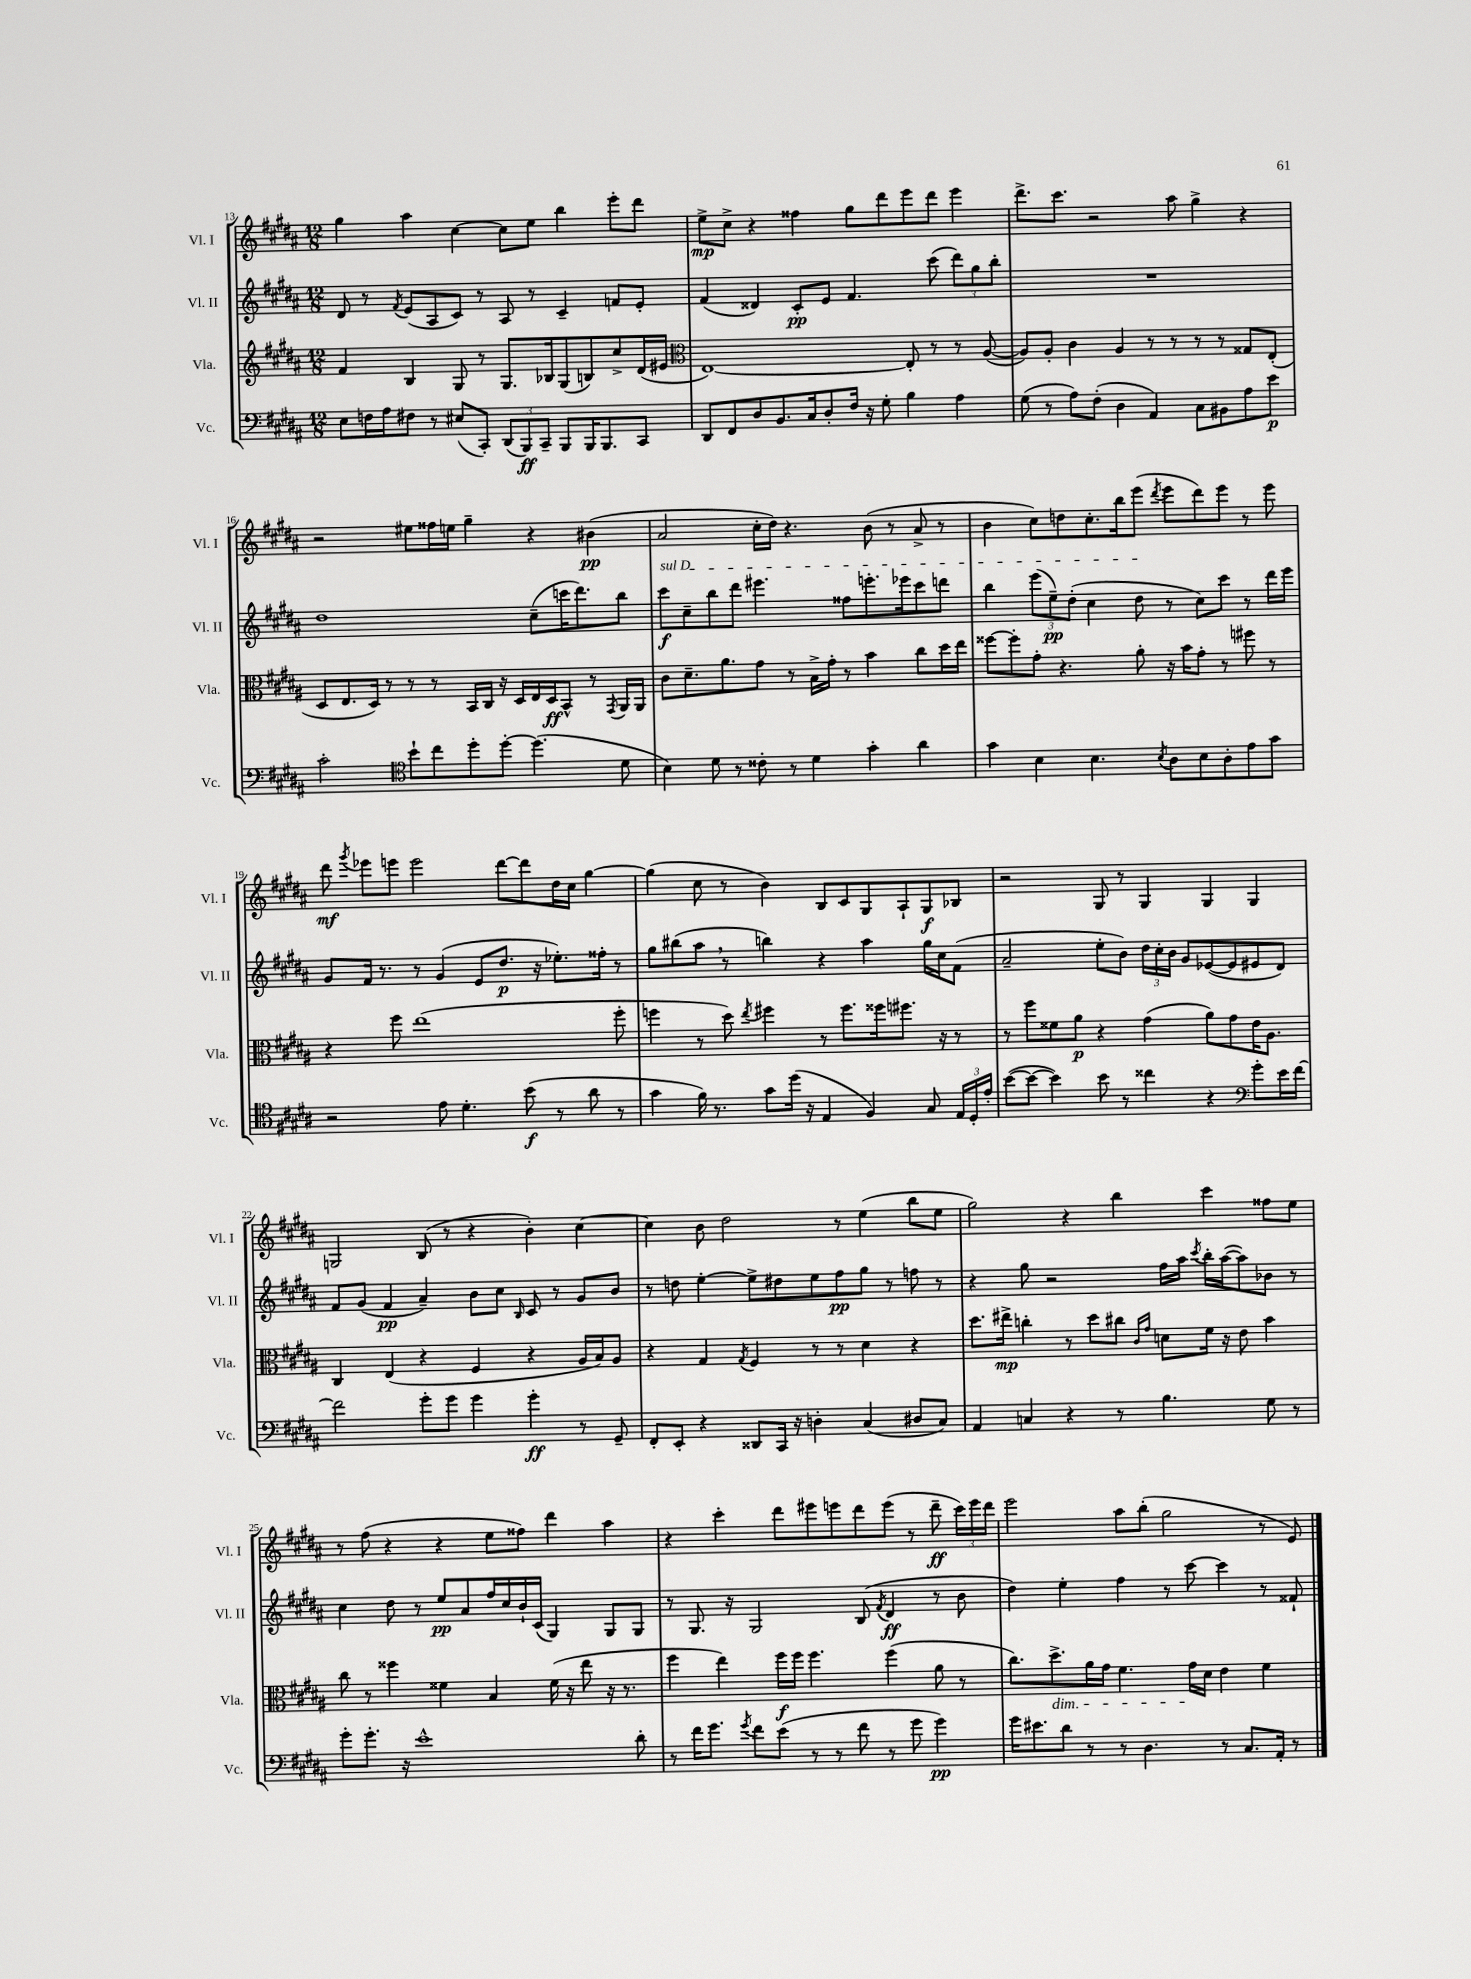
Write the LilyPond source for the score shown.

<<
\new StaffGroup <<
\new Staff = "s0" \with { instrumentName = "Vl. I" shortInstrumentName = "Vl. I" } {
    \clef treble \key b \major \numericTimeSignature \time 12/8
    \autoBeamOff gis''4 ais''4 cis''4~ cis''8[ e''8] b''4 e'''8[-. dis'''8] |
    e''8[->\mp cis''8]-> r4 fisis''4 gis''8[ dis'''8 e'''8 dis'''8] e'''4 |
    dis'''8.[-> cis'''8.] r2 ais''8 gis''4-> r4 |
    r2 eis''8[ fisis''16 e''16] gis''4-- r4 bis'4\pp( |
    ais'2 cis''16[-. dis''16]) r4. b'8( r8 ais'8-> r8 |
    b'4 cis''8[) d''8 cis''8.-. b''16 e'''8]( \acciaccatura { dis'''8 } e'''8[ dis'''8) e'''8] r8 e'''8 |
    dis'''8\mf \acciaccatura { gis'''8 } ees'''8[ e'''8] e'''2 dis'''8[~ dis'''8 dis''16 cis''16] gis''4~ |
    gis''4( cis''8 r8 b'4) b8[ cis'8 gis8 ais8-! gis8\f bes8] |
    r2 gis8 r8 gis4 gis4 gis4 |
    g2 b8( r8 r4 b'4-.) cis''4~ |
    cis''4 b'8 dis''2 r8 e''4( b''8[ e''8] |
    gis''2) r4 b''4 cis'''4 fisis''8[ e''8] |
    r8 fis''8( r4 r4 e''8[ fisis''8]) dis'''4 ais''4 |
    r4 cis'''4-. dis'''8[ eis'''8 e'''8 dis'''8 e'''8]( r8 dis'''8--\ff \tuplet 3/2 { cis'''16[) e'''16 dis'''16] } |
    e'''2 ais''8[ b''8]-.( gis''2 r8 e'8) \bar "|." |
}
\new Staff = "s1" \with { instrumentName = "Vl. II" shortInstrumentName = "Vl. II" } {
    \clef treble \key b \major \numericTimeSignature \time 12/8
    \autoBeamOff dis'8 r8 \acciaccatura { fis'8 } e'8[( ais8 cis'8]) r8 ais8 r8 cis'4-- f'8[ e'8]-. |
    fis'4( disis'4) cis'8[-.\pp e'8] fis'4. cis'''8( \tuplet 3/2 { dis'''8[) gis''8 b''8]-. } |
    R1. |
    dis''1 cis''8[--( c'''16 dis'''8.) b''8] |
    \once \override TextSpanner.bound-details.left.text = \markup { \italic "sul D" } cis'''8[\f\startTextSpan cis''8-- b''8 dis'''8] eis'''4. fisis''8[ e'''8.-. ees'''16 cis'''8 d'''8] |
    b''4 \tuplet 3/2 { e'''8[( e''8--\pp) dis''8]-.( } cis''4 dis''8\stopTextSpan r8 cis''8[) cis'''8] r8 dis'''16[ e'''16] |
    gis'8[ fis'16] r8. r8 gis'4( e'8[ dis''8.]\p r16 ees''8.[-.) fisis''16]-. r8 |
    gis''8[ bis''8( ais''8] \breathe r8 b''4) r4 ais''4 gis''16[ cis''16 fis'8]( |
    ais'2-- e''8[-. b'8]) \tuplet 3/2 { dis''16[ cis''16-. b'16] } gis'8[ ees'8~( ees'8 eis'8 dis'8]) |
    fis'8[ gis'8]( fis'4\pp ais'4--) b'8[ cis''8] \grace { b16 } cis'8 r8 gis'8[ b'8] |
    r8 d''8 e''4~-. e''8[-> dis''8 e''8 fis''8\pp gis''8] r8 f''8 r8 |
    r4 gis''8 r2 fis''16[ ais''16] \acciaccatura { cis'''8 } b''16[-. ais''16~( ais''8) bes'8] r8 |
    cis''4 dis''8 r8 e''8[\pp ais'8 fis''16 cis''16 b'16-! cis'16]( gis4) gis8[ gis8] |
    r8 gis8. r16 gis2 b8( \acciaccatura { fis'8 } dis'4\ff r8 b'8 |
    dis''4) e''4-. fis''4 r8 cis'''8~ cis'''4 r8 fisis'8-! \bar "|." |
}
\new Staff = "s2" \with { instrumentName = "Vla." shortInstrumentName = "Vla." } {
    \clef treble \key b \major \numericTimeSignature \time 12/8
    \autoBeamOff fis'4 b4 gis8 r8 gis8.[ bes16 gis8( b8) cis''8-> dis'16( eis'16] |
    \clef alto e1~) e8-. r8 r8 ais8~( |
    ais8[) ais8]-. cis'4 ais4 r8 r8 r8 r8 gisis8[ e8]-.( |
    dis8[ e8. dis16]) r8 r8 r8 b,16[ cis16] r16 dis16[ e16 dis16\ff b,8]-^ r8 \acciaccatura { gis,8 } ais,16[ ais,16] |
    cis'8[ dis'8.-- ais'8. gis'8] r8 b16[-> gis'16]-. r8 b'4 cis''8[ dis''16 e''16] |
    fisis''8[~ fisis''8-. gis'8]-. r4. ais'8-. r16 b'16[ gis'8]-. r8 fis''8 r8 |
    r4 fis''8 e''1( fis''8-. |
    f''4 r8 dis''8) \acciaccatura { e''8 } fis''4 r8 fis''8.[ fisis''16 fis''8.] r16 r8 |
    r8 fis''8[ fisis'8 ais'8]\p r4 gis'4( ais'8[) gis'8 e'16 ais8.] |
    cis4 e4( r4 fis4 r4 ais16[ b16) ais8] |
    r4 gis4 \acciaccatura { gis8 } fis4 r8 r8 dis'4 r4 |
    dis''8.[ eis''16]->\mp c''4-. r8 dis''8[ cis''8] \grace { cis'16[ gis'16] } d'8[ fis'16] r16 e'8 b'4 |
    cis''8 r8 fisis''4 fisis'4 b4 fisis'16( r16 e''8 r16 r8. |
    fis''4 e''4) fis''16[\f fis''16] fis''4. fis''4( ais'8 r8 |
    cis''8.[) dis''8.->\dim ais'16 gis'16] fis'4. gis'16[\! dis'16] e'4 fis'4 \bar "|." |
}
\new Staff = "s3" \with { instrumentName = "Vc." shortInstrumentName = "Vc." } {
    \clef bass \key b \major \numericTimeSignature \time 12/8
    \autoBeamOff e8[ f16 ais16 fis8] r8 eis8[( cis,8]-.) \tuplet 3/2 { dis,8[( b,,8\ff) cis,8]-- } b,,8[ b,,16 b,,8. cis,8] |
    dis,8[ fis,8 dis8 b,8. cis16 dis8-. fis16] r16 gis8-. b4 ais4 |
    gis8( r8 ais8[) fis8]-.( dis4 ais,4) cis8[ bis,8 ais8 e'8]\p |
    cis'2-. \clef tenor b'8[-! cis''8 dis''8-. dis''8]~-. dis''4.( dis'8 |
    b4) dis'8 r8 cisis'8-. r8 dis'4 gis'4-. ais'4 |
    gis'4 b4 b4. \acciaccatura { b8 } ais8[ b8 ais8-. e'8 gis'8] |
    r2 e'8 dis'4.-. b'8\f( r8 ais'8 r8 |
    gis'4 fis'16) r8. gis'8[ dis''16]( r16 e4 fis4) gis8 \tuplet 3/2 { e16[ dis16-. e'16]-. } |
    b'8[~( b'8]~ b'4) b'8 r8 cisis''4 r4 \clef bass gis'8[-. e'16 fis'16]~ |
    fis'2 gis'8[-. gis'8] gis'4 gis'4-.\ff r8 gis,8-- |
    fis,8[-. e,8]-. r4 disis,8[ cis,16] r16 d4-. cis4( dis8[ cis8]) |
    ais,4 c4 r4 r8 b4. gis8 r8 |
    gis'8[-. gis'8.]-. r16 e'1-^ dis'8-. |
    r8 fis'16[ gis'8.] \acciaccatura { gis'8 } fis'8[ e'8]( r8 r8 fis'8 r8 gis'8 gis'4\pp) |
    gis'16[ eis'8. dis'8] r8 r8 dis4. r8 cis8.[ ais,16]-. r8 \bar "|." |
}
>>
>>
\layout { \context { \Score currentBarNumber = #13 } }
